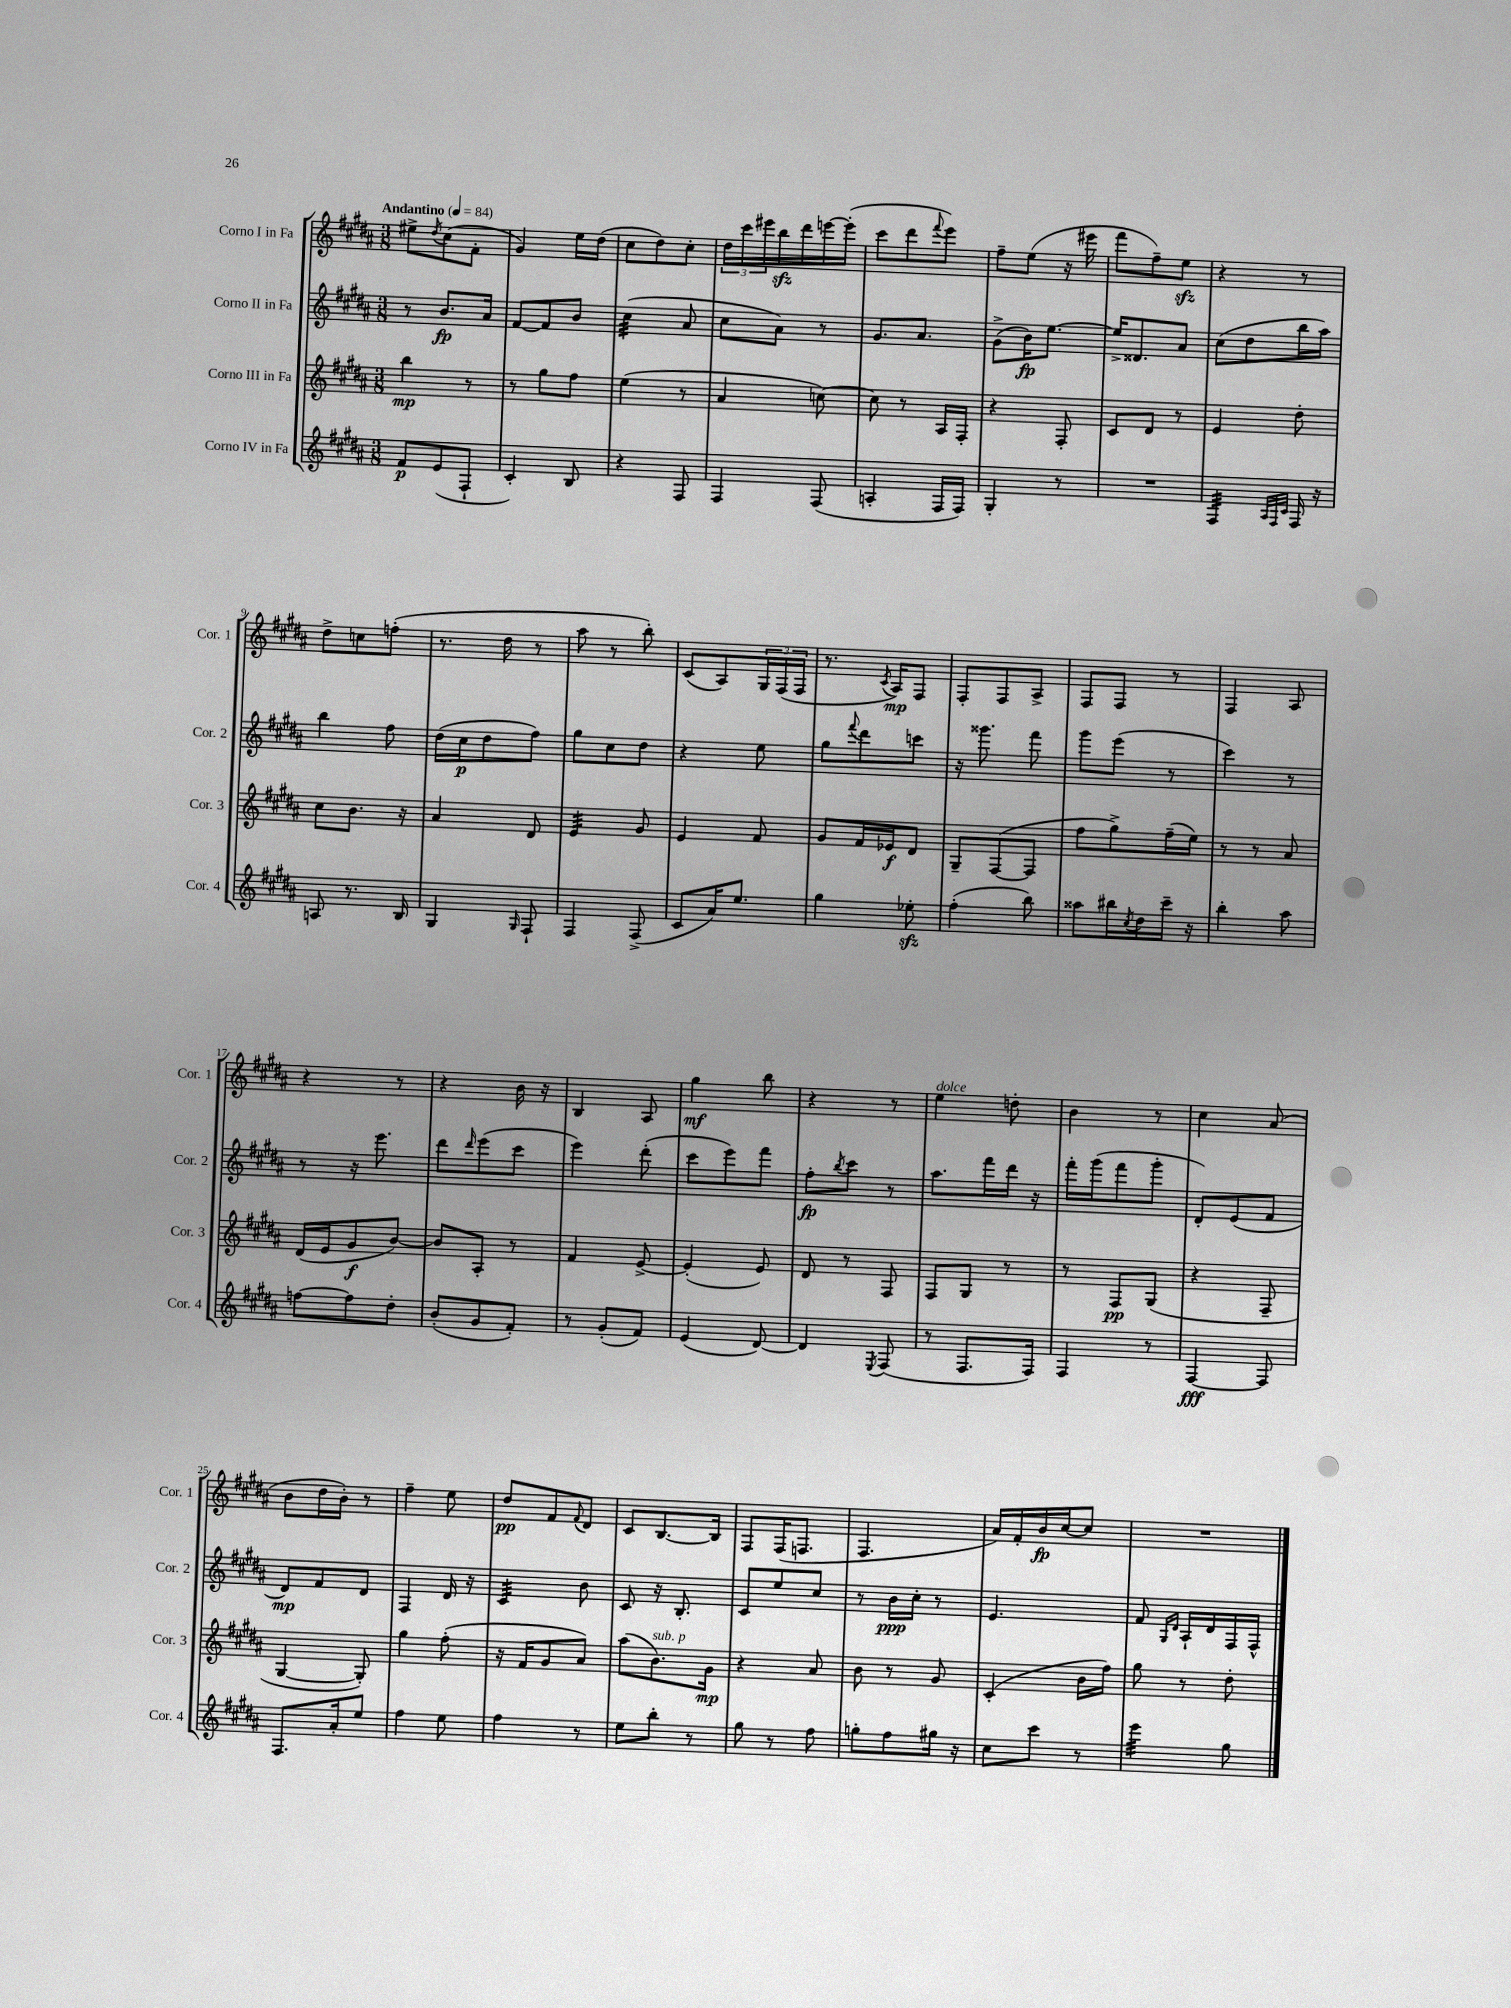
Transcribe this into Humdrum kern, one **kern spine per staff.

**kern	**kern	**kern	**kern
*staff4	*staff3	*staff2	*staff1
*clefG2	*clefG2	*clefG2	*clefG2
*k[f#c#g#d#a#]	*k[f#c#g#d#a#]	*k[f#c#g#d#a#]	*k[f#c#g#d#a#]
*M3/8	*M3/8	*M3/8	*M3/8
*MM84	*MM84	*MM84	*MM84
8f#	4bb	8r	8ee#^
.	.	.	8qdd#
(8e	.	8.b	(8cc#
8F#`	8r	.	8f#'
.	.	16a#	.
=	=	=	=
4c#')	8r	[8f#	4g#)
.	8gg#	8f#]	.
8B	8ff#	8b	16ee
.	.	.	(16dd#
=	=	=	=
4r	(4ee	(4cc#	8cc#
.	.	.	8dd#)
8F#	8r	8a#	8cc#'
=	=	=	=
4F#	4a#	8cc#	24dd#
.	.	.	24ccc#
.	.	.	24eee#
.	.	8a#)	16bb
.	.	.	16ddd#
(8F#	[8cc)	8r	[16eee
.	.	.	(16eee']
=	=	=	=
4A'	8cc]	8.g#	8ccc#
.	8r	.	8ddd#
.	.	8.a#	.
.	.	.	8qqfff#
16F#	16A#	.	8eee)
16F#)	16F#'	.	.
=	=	=	=
4G#'	4r	(8g#^	8ff#~
.	.	16b)	(8ee
.	.	[8.ee	.
8r	8F#'	.	16r
.	.	.	16eee#
=	=	=	=
4.r	8c#	16ee^]	8fff#
.	.	8.d##	.
.	8d#	.	8ff#~)
.	8r	8a#	8ee
=	=	=	=
4F#	4e	(8cc#	4r
.	.	8dd#	.
32qqA#	.	.	.
32qqF#	.	.	.
32qqc#	.	.	.
16F#	8dd#'	16bb	8r
16r	.	16aa#)	.
=	=	=	=
8A	8cc#	4bb	8dd#^
8.r	8.b	.	8cc
.	.	8ff#	(8ff'
16B	16r	.	.
=	=	=	=
4G#	4a#	(16dd#	8.r
.	.	16cc#	.
.	.	8dd#	.
.	.	.	16dd#
16qqG#	.	.	.
8F#`	8d#	8ff#)	8r
=	=	=	=
4F#	4e	8gg#	8aa#
.	.	8cc#	8r
(8F#^	8g#	8dd#	8bb')
=	=	=	=
8c#	4e	4r	(8c#
16a#)	.	.	8A#)
8.ee	.	.	.
.	8f#	8ee	24G#
.	.	.	(24F#
.	.	.	24F#
=	=	=	=
4gg#	8g#	8gg#	8.r
.	.	8qqfff#	.
.	16f#	8ddd#	.
.	.	.	8qc#
.	16e-	.	16A#)
8ee-'	8d#	8ccc	8F#
=	=	=	=
(4ff#'	8G#~	16r	8F#'
.	.	8.ggg##	.
.	([8F#	.	8F#
8bb)	8F#]	8fff#	8A#^
=	=	=	=
8aa##	8ff#	8ggg#	8F#
16bb#	8gg#^)	(8eee	8F#
8qcc#	.	.	.
16dd#	.	.	.
16ccc#~	(16ff#~	8r	8r
16r	16ee)	.	.
=	=	=	=
4bb'	8r	4ccc#)	4F#
.	8r	.	.
8aa#	8a#	8r	8A#
=	=	=	=
[8ff	(16d#	8r	4r
.	16e	.	.
8ff]	8g#	16r	.
.	.	8.eee	.
8dd#'	[8b)	.	8r
=	=	=	=
(8b'	8b]	8ddd#	4r
.	.	16qqddd#	.
8g#	8A#'	(8eee	.
8f#')	8r	8ccc#	16b
.	.	.	16r
=	=	=	=
8r	4f#	4eee)	4B
(8g#'	.	.	.
8f#)	[8e^	(8ddd#'	8A#
=	=	=	=
(4e	(4e']	8ccc#	4gg#
.	.	8eee)	.
[8d#)	8e)	8fff#	8bb
=	=	=	=
4d#]	8d#	8ff#'	4r
.	.	8qbb	.
.	8r	8ccc#	.
8qE	.	.	.
(8F#	8F#	8r	8r
=	=	=	=
8r	8F#	8.aa#	4ee
8.F#	8G#	.	.
.	.	16fff#	.
.	8r	16ddd#	8dd'
16F#)	.	16r	.
=	=	=	=
4F#	8r	16fff#'	4b
.	.	(16ggg#	.
.	8F#	8fff#	.
8r	(8G#	8ggg#'	8r
=	=	=	=
[4F#	4r	8d#')	4cc#
.	.	(8e	.
8F#]	8F#~	8f#	(8a#
=	=	=	=
8.F#	[4G#	8d#)	8b
.	.	8f#	16dd#
16a#'	.	.	16b')
8ee	8G#'])	8d#	8r
=	=	=	=
4ff#	4gg#	4F#	4ff#~
8ee	(8ff#'	16d#	8ee
.	.	16r	.
=	=	=	=
4ff#	16r	4c#	8dd#
.	16f#	.	.
.	8g#	.	8f#
.	.	.	8qqf#
8r	8a#)	8b	8d#
=	=	=	=
8ee	(8aa#	8c#	8c#
8bb'	8.b)	16r	[8.B
.	.	8.B'	.
8r	.	.	.
.	16g#	.	16B]
=	=	=	=
8gg#	4r	8c#	8F#
8r	.	8ee	(16F#
.	.	.	8.F
8ff#	8a#	8cc#	.
=	=	=	=
8gg'	8b	8r	4.F#
8ff#	8r	16b	.
.	.	16cc#'	.
16gg#	8g#	8r	.
16r	.	.	.
=	=	=	=
8cc#	(4c#'	4.e	16a#)
.	.	.	16f#'
8ccc#	.	.	16b
.	.	.	[16cc#
8r	16b	.	8cc#]
.	16ff#)	.	.
=	=	=	=
4eee	8gg#	8f#	4.r
.	.	16qqG#	.
.	.	16qqd#	.
.	8r	16A#`	.
.	.	16d#	.
8gg#	8dd#'	16F#	.
.	.	16F#^^	.
==	==	==	==
*-	*-	*-	*-
